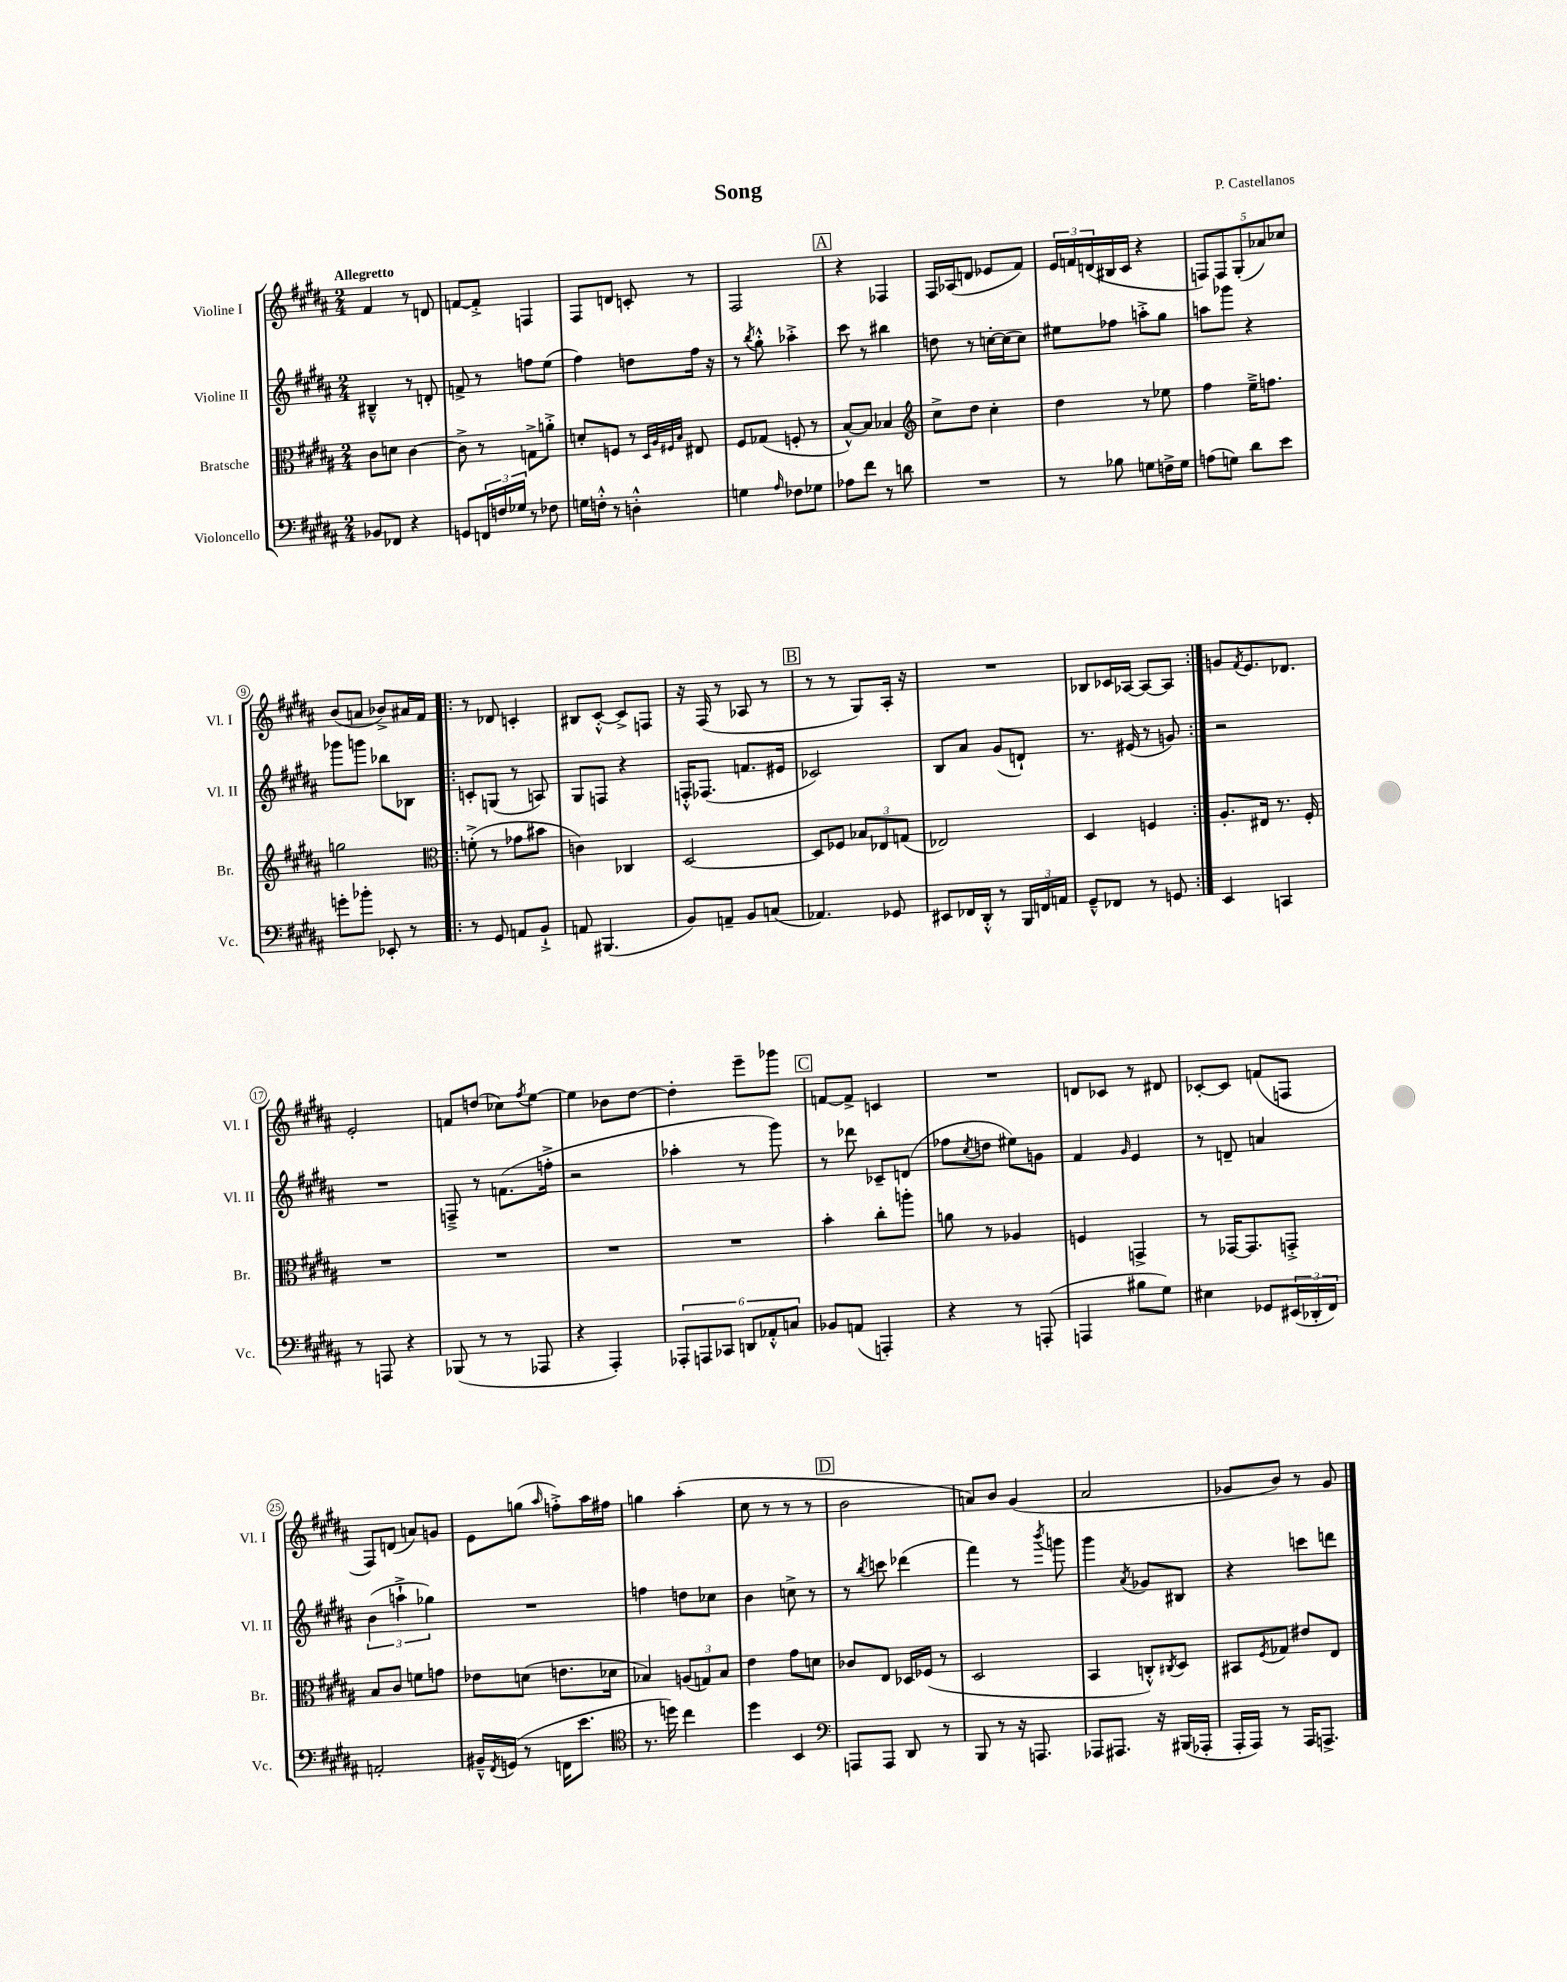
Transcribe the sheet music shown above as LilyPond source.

\header { title = "Song" composer = "P. Castellanos" }
<<
\new StaffGroup <<
\new Staff = "s0" \with { instrumentName = "Violine I" shortInstrumentName = "Vl. I" } {
    \clef treble \key b \major \numericTimeSignature \time 2/4 \tempo "Allegretto"
    fis'4 r8 d'8 |
    f'8~ f'8-.-> f4 |
    fis8 d'8 c'8-. r8 |
    fis2 |
    \mark \markup { \box "A" } r4 fes4 |
    fis16 aes16( d'8 ees'8 fis'8) |
    \tuplet 3/2 { e'16 f'16 d'16( } bis16 cis'16 r4 |
    \tuplet 5/4 { f8) f8 gis8-.( aes'8) ces''8 } |
    b'8( a'8 bes'8->) ais'16 fis'16 |
    \repeat volta 2 { r8 des'8 c'4-. |
    bis8 cis'8~-.-^ cis'8-> f8 |
    r16 fis16( r8 aes8 r8 |
    \mark \markup { \box "B" } r8 r8 gis8) ais16-. r16 |
    R2 |
    bes8 ces'16 aes16~ aes8~ aes8 | }
    g'8 \acciaccatura { fis'8 } e'8. des'8. |
    e'2-. |
    f'8 d''8( ces''8) \acciaccatura { fis''8 } e''8~ |
    e''4 bes'8 dis''8~ |
    dis''4-. e'''8-- ges'''8 |
    \mark \markup { \box "C" } f'8~ f'8-> c'4 |
    R2 |
    d'8 ces'8 r8 dis'8 |
    ces'8~-. ces'8 f'8( f8 |
    fis8) d'8( a'8) g'8 |
    e'8 g''8( \grace { ais''16 } f''8-.->) ais''16 fis''16 |
    g''4 ais''4-.( |
    cis''8 r8 r8 r8 |
    \mark \markup { \box "D" } b'2 |
    a'8) b'8 gis'4( |
    ais'2 |
    ges'8 b'8) r8 ges'8 \bar "|." |
}
\new Staff = "s1" \with { instrumentName = "Violine II" shortInstrumentName = "Vl. II" } {
    \clef treble \key b \major \numericTimeSignature \time 2/4
    bis4---^ r8 d'8-. |
    f'8-> r8 f''8 e''8( |
    fis''4) d''8 fis''16 r16 |
    r8 \acciaccatura { b''8 } gis''8-.-^ aes''4-.-> |
    \mark \markup { \box "A" } cis'''8 r8 bis''4 |
    d''8 r8 c''16~-. c''16( c''8) |
    eis''8 fes''8 a''8-.-> gis''8 |
    a''8 ges'''8 r4 |
    ges'''8 g'''8 bes''8 bes8 |
    \repeat volta 2 { c'8-. g8( r8 a8) |
    gis8 f8 r4 |
    f16-.-^ fes8.( f'8. eis'16 |
    \mark \markup { \box "B" } ces'2) |
    b8 ais'8 gis'8( d'8-!) |
    r8. eis'16( r8 g'8) | }
    r2 |
    R2 |
    f8---> r8 f'8.( f''16-.-> |
    r2 |
    aes''4-. r8 gis'''8) |
    \mark \markup { \box "C" } r8 des'''8 ces'8-- d'8( |
    fes''8 \acciaccatura { cis''8 } d''8 eis''8) g'8 |
    fis'4 \grace { gis'16 } e'4 |
    r8 d'8-- a'4 |
    \tuplet 3/2 { b'4( a''4-!-> ges''4) } |
    R2 |
    f''4 d''8 ces''8 |
    b'4 c''8-> r8 |
    \mark \markup { \box "D" } r8 \acciaccatura { b''8 } c'''8 des'''4( |
    fis'''4) r8 \acciaccatura { b'''8 } g'''8 |
    gis'''4 \acciaccatura { ais'8 } ges'8 bis8 |
    r4 c'''8 d'''8 \bar "|." |
}
\new Staff = "s2" \with { instrumentName = "Bratsche" shortInstrumentName = "Br." } {
    \clef alto \key b \major \numericTimeSignature \time 2/4
    cis'8 d'8 cis'4~ |
    cis'8-> r8 g8-> a'8-.-> |
    d'8-. f8 r8 \grace { dis32 ais32 fis32 b32 } eis8 |
    fis8 ges8( f8-. r8 |
    \mark \markup { \box "A" } b8~-^) b8 bes4 |
    \clef treble cis''8-> dis''8 cis''4-. |
    dis''4 r8 ees''8 |
    fis''4 e''16---> f''8. |
    g''2 |
    \repeat volta 2 { \clef alto f'8-.->( r8 ges'8 bis'8 |
    c'4) ces4 |
    dis2~ |
    \mark \markup { \box "B" } dis8 fes8 \tuplet 3/2 { bes8 ees8 g8( } |
    ees2) |
    dis4 f4 | }
    ais8.-. eis16 r8. fis16-. |
    R2 |
    R2 |
    R2 |
    R2 |
    \mark \markup { \box "C" } b'4-. cis''8-. a''8-. |
    a'8 r8 aes4 |
    f4 g,4-> |
    r8 ges,16~ ges,8. g,8-.-> |
    b8 cis'8 f'8 g'8 |
    ees'8 d'8( e'8. des'16 |
    bes4) \tuplet 3/2 { a8( g8) bes8 } |
    e'4 gis'8 d'8 |
    \mark \markup { \box "D" } ces'8 e8 des16 fes16( r8 |
    dis2 |
    b,4 c8-.-^) \acciaccatura { cis8 } dis8 |
    bis,8 \acciaccatura { fis8 } ges8 eis'8 e8 \bar "|." |
}
\new Staff = "s3" \with { instrumentName = "Violoncello" shortInstrumentName = "Vc." } {
    \clef bass \key b \major \numericTimeSignature \time 2/4
    bes,8 fes,8 r4 |
    g,8 \tuplet 3/2 { f,16 f16 ges16 } r8 fes8 |
    g16 f16-.-^ r8 d4-.-^ |
    g4 \grace { ais16 } fes8 ges8 |
    \mark \markup { \box "A" } aes8 fis'8 r8 d'8 |
    R2 |
    r8 bes8 g8 f16-> g16 |
    a8( g8) dis'8 e'8 |
    g'8-. bes'8-. ees,8-. r8 |
    \repeat volta 2 { r8 gis,8 a,8 b,8-!-> |
    a,8 bis,,4.( |
    b,8) a,8-- b,8 c8( |
    \mark \markup { \box "B" } aes,4.) ges,8 |
    eis,8 fes,16 dis,16-.-^ r8 \tuplet 3/2 { b,,16 f,16 a,16 } |
    gis,8---^ fes,8 r8 g,8 | }
    e,4 c,4 |
    r8 a,,8 r4 |
    bes,,8( r8 r8 aes,,8 |
    r4 ais,,4-.) |
    \tuplet 6/4 { aes,,8-. a,,8 ces,8 d,8 aes,8-.-^ c8 } |
    \mark \markup { \box "C" } bes,8 a,8( a,,4-.) |
    r4 r8 a,,8-.( |
    a,,4 bis8 gis8) |
    eis4 ges,8 \tuplet 3/2 { eis,16( des,16-. fis,16) } |
    a,2-. |
    bis,16---^ \acciaccatura { fis,8 } g,16( r8 f,16 e'8. |
    \clef tenor r8. d''16) cis''4 |
    dis''4 b,4 |
    \mark \markup { \box "D" } \clef bass a,,8 a,,8 dis,8 r8 |
    b,,8 r8 r16 a,,8. |
    aes,,8 ais,,8. r16 bis,,16( aes,,16-. |
    ais,,16-. ais,,16) r8 ais,,16 a,,8.-> \bar "|." |
}
>>
>>
\layout { \context { \Score \override BarNumber.stencil = #(make-stencil-circler 0.1 0.3 ly:text-interface::print) } }
